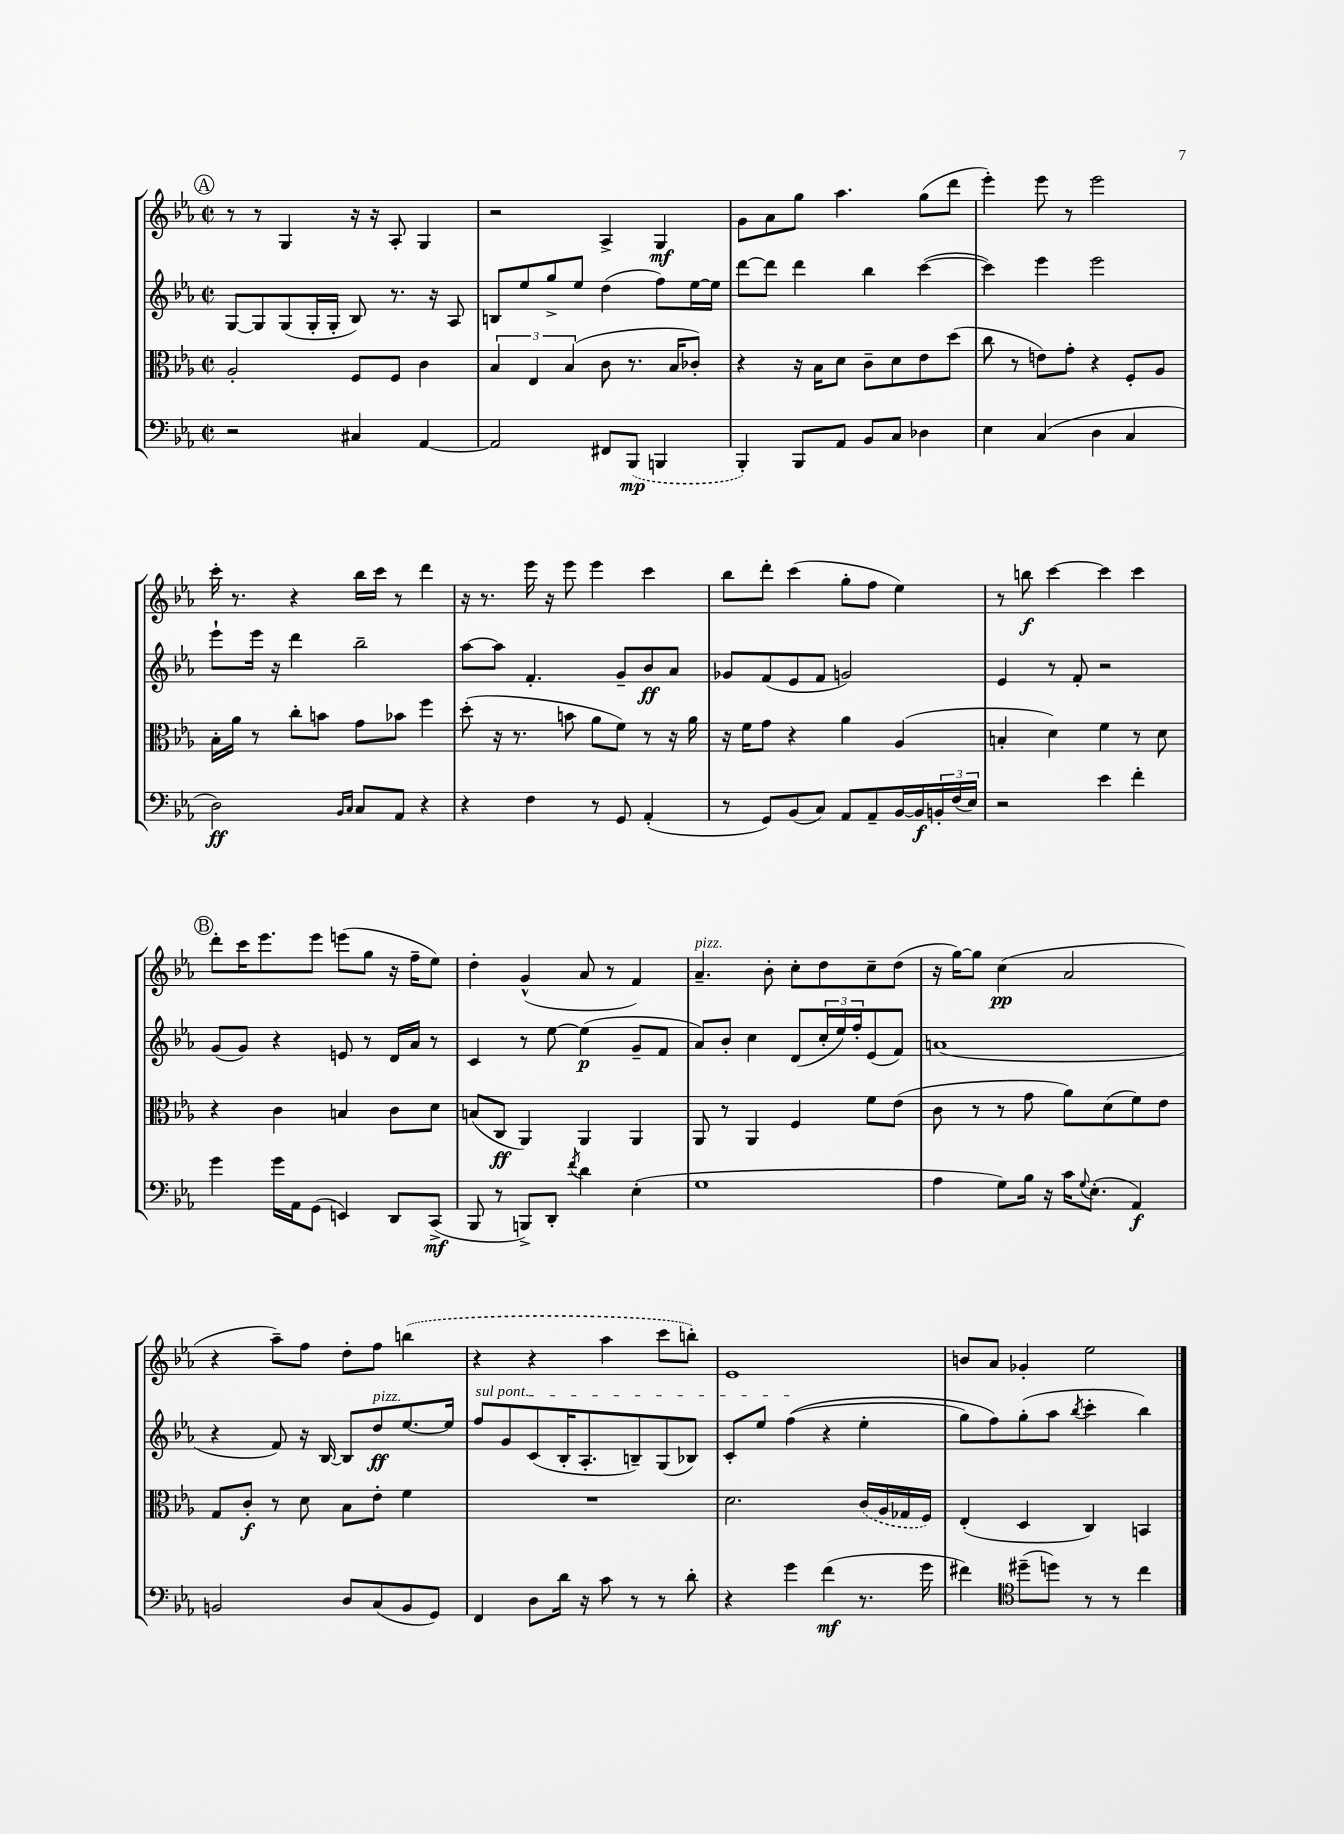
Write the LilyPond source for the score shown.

<<
\new StaffGroup <<
\new Staff = "s0" {
    \clef treble \key ees \major \defaultTimeSignature \time 2/2
    \mark \markup { \circle "A" } r8 r8 g4 r16 r16 aes8-. g4 |
    r2 aes4-> g4\mf |
    g'8 aes'8 g''8 aes''4. g''8( d'''8 |
    ees'''4-.) ees'''8 r8 ees'''2 |
    c'''16-. r8. r4 bes''16 c'''16 r8 d'''4 |
    r16 r8. ees'''16 r16 ees'''8 ees'''4 c'''4 |
    bes''8 d'''8-. c'''4( g''8-. f''8 ees''4) |
    r8 b''8\f c'''4~ c'''4 c'''4 |
    \mark \markup { \circle "B" } d'''8-. c'''16 ees'''8. ees'''8 e'''8( g''8 r16 f''16-- ees''8) |
    d''4-. g'4-^( aes'8 r8 f'4) |
    aes'4.--^\markup { \italic "pizz." } bes'8-. c''8-. d''8 c''8-- d''8( |
    r16 g''16~) g''8 c''4\pp( aes'2 |
    r4 aes''8--) f''8 d''8-. f''8 \once \slurDashed b''4( |
    r4 r4 aes''4 c'''8 b''8-.) |
    ees'1 |
    b'8 aes'8 ges'4-. ees''2 \bar "|." |
}
\new Staff = "s1" {
    \clef treble \key ees \major \defaultTimeSignature \time 2/2
    \mark \markup { \circle "A" } g8~ g8 g8( g16-. g16-. bes8) r8. r16 aes8 |
    b8 ees''8 g''8-> ees''8 d''4( f''8) ees''16~ ees''16 |
    d'''8~ d'''8 d'''4 bes''4 c'''4~( |
    c'''4) ees'''4 ees'''2 |
    ees'''8-! ees'''16 r16 d'''4 bes''2-- |
    aes''8~ aes''8 f'4.-. g'8-- bes'8\ff aes'8 |
    ges'8 f'8( ees'8 f'8 g'2) |
    ees'4 r8 f'8-. r2 |
    \mark \markup { \circle "B" } g'8( g'8) r4 e'8 r8 d'16 aes'16 r8 |
    c'4 r8 ees''8~ ees''4\p( g'8-- f'8 |
    aes'8) bes'8-. c''4 d'8( \tuplet 3/2 { c''16-. ees''16) f''16-. } ees'8( f'8) |
    a'1( |
    r4 f'8) r16 bes16~ bes8 d''8\ff^\markup { \italic "pizz." } ees''8.~ ees''16 |
    \once \override TextSpanner.bound-details.left.text = \markup { \italic "sul pont." } f''8\startTextSpan g'8 c'8( bes16-. aes8.-. b8--) g8( bes8) |
    c'8-. ees''8 f''4\stopTextSpan(\( r4 ees''4-. |
    g''8) f''8\) g''8-.( aes''8 \acciaccatura { bes''8 } c'''4-. bes''4) \bar "|." |
}
\new Staff = "s2" {
    \clef alto \key ees \major \defaultTimeSignature \time 2/2
    \mark \markup { \circle "A" } aes2-. f8 f8 c'4 |
    \tuplet 3/2 { bes4 ees4 bes4( } c'8 r8. bes16 ces'8-.) |
    r4 r16 bes16 d'8 c'8-- d'8 ees'8 d''8( |
    c''8 r8 e'8) g'8-. r4 f8-. aes8 |
    bes16-. aes'16 r8 c''8-. b'8 g'8 bes'8 f''4 |
    d''8-.( r16 r8. b'8 aes'8 f'8) r8 r16 aes'16 |
    r16 f'16 g'8 r4 aes'4 aes4( |
    b4-. d'4) f'4 r8 d'8 |
    \mark \markup { \circle "B" } r4 c'4 b4 c'8 d'8 |
    b8( c8\ff aes,4) aes,4 aes,4 |
    aes,8 r8 aes,4 f4 f'8 ees'8( |
    c'8 r8 r8 g'8 aes'8) d'8( f'8) ees'8 |
    g8 c'8-.\f r8 d'8 bes8 ees'8-. f'4 |
    R1 |
    d'2. \once \slurDashed c'16( aes16 ges16 f16) |
    ees4-.( d4 c4) b,4 \bar "|." |
}
\new Staff = "s3" {
    \clef bass \key ees \major \defaultTimeSignature \time 2/2
    \mark \markup { \circle "A" } r2 cis4 aes,4~ |
    aes,2 fis,8 \once \slurDashed bes,,8\mp( b,,4 |
    bes,,4-.) bes,,8 aes,8 bes,8 c8 des4 |
    ees4 c4( d4 c4 |
    d2\ff) \grace { bes,16 c16 } c8 aes,8 r4 |
    r4 f4 r8 g,8 aes,4-.( |
    r8 g,8) bes,8( c8) aes,8 aes,8-- bes,16~ bes,16\f \tuplet 3/2 { b,16-. f16( ees16) } |
    r2 ees'4 f'4-. |
    \mark \markup { \circle "B" } g'4 g'16 aes,16 g,8( e,4) d,8 c,8->\mf( |
    bes,,8 r8 b,,8->) d,8-. \acciaccatura { f'8 } d'4 ees4-.( |
    g1 |
    aes4 g8) bes16 r16 c'16 \appoggiatura { g8 } ees8.-.( aes,4\f) |
    b,2 d8 c8( b,8 g,8) |
    f,4 d8 d'16 r16 c'8 r8 r8 d'8-. |
    r4 g'4 f'4\mf( r8. g'16 |
    fis'4) \clef tenor dis''8--( d''8) r8 r8 c''4 \bar "|." |
}
>>
>>
\layout { \context { \Score \remove "Bar_number_engraver" } }
